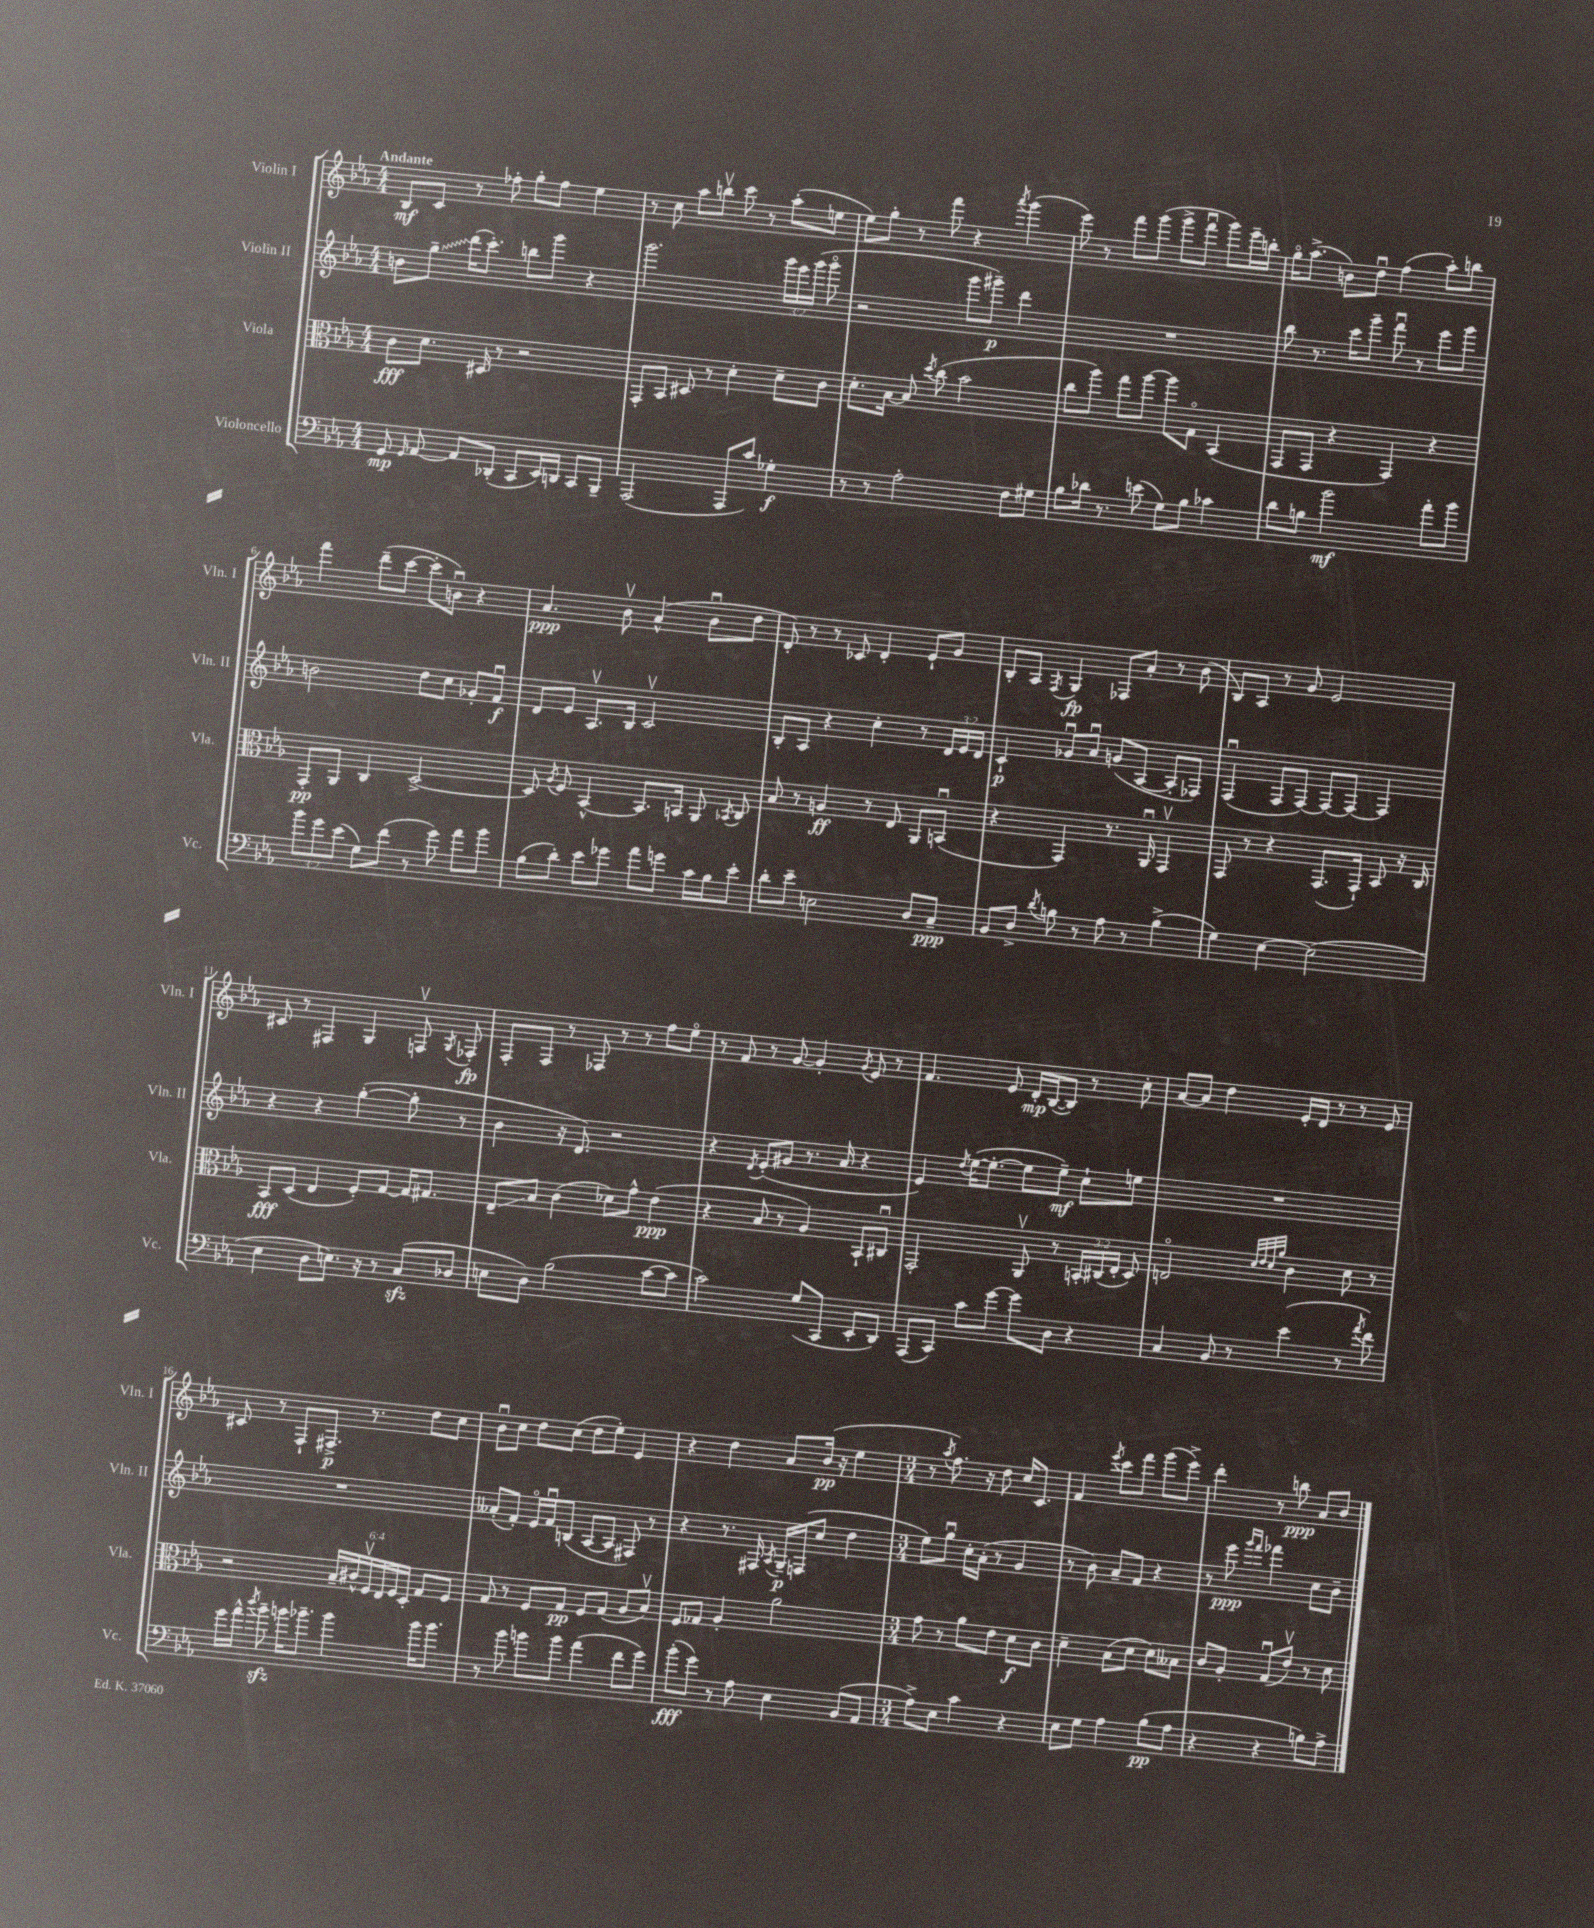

**kern	**kern	**kern	**kern
*staff4	*staff3	*staff2	*staff1
*clefF4	*clefC3	*clefG2	*clefG2
*k[b-e-a-]	*k[b-e-a-]	*k[b-e-a-]	*k[b-e-a-]
*M4/4	*M4/4	*M4/4	*M4/4
8GG/	8c\L	8b\L	8B-/L
16qqGG/	.	.	.
[8AA-/	8.d\J	8gg~\J	8c/J
8AA-/]L	.	(16ddd\LK	8r
.	16D#/	8.ccc'\J)	.
(8DD-'/J	8r	.	8ff-'\
8CC/L	2r	8bb\L	8gg'\L
16EE-/L)	.	8ggg\J	8ff-\J
16DD/JJ	.	.	.
8CC/L	.	4r	4ee-\
8BBB-~/J	.	.	.
=	=	=	=
(2AAA-/	8GG'/L	2.ggg\	8r
.	8BB-/J	.	8cc\
.	8D#/	.	8aa-\L
.	8r	.	8bbv\J
8AAA-/L	4d'\	.	8ccc\
8c/J)	.	.	8r
4G-'\	8d~\L	24ggg\LL	(8aa-'\L
.	.	24eee-\	.
.	.	(24ggg\JJ	.
.	8c\J	8gggo\	8ee\J
=	=	=	=
8r	8.d'\L	2r	8ee-\L)
8r	.	.	8gg'\J
.	[16B-\Jk	.	.
2A-'\	8B-/]	.	8r
.	8qdd/	.	.
.	(8cc\	.	8fff\
.	2b-\	8ggg\L	4r
.	.	8ggg#~\J)	.
.	.	.	8qaaa-/
8F\L	.	4ddd\	(4ggg\
8G#\J	.	.	.
=	=	=	=
8B-\L	8cc\L	1r	8eee-\)
16d-\Jk	8aa-\J)	.	8r
8.r	.	.	.
.	8gg\L	.	8fff\L
(8e\	[8aa-\J	.	(8ggg\J
8G\L)	8aa-\]L	.	8ggg^\L
8B-\J	8Go\J	.	8fffu\J
4c-\	(4BB-/	.	8ggg\L)
.	.	.	16eee-~\L
.	.	.	16bb'\JJ
=	=	=	=
8d\L	8GG/L	8bb-\	16ggo\LK
.	.	.	(8.aa-^\J
8B\J	8GG/J	8.r	.
2b-\	4r	.	8b\L)
.	.	16ccc\LK	.
.	.	8ggg~\J	8ddu\J
.	4GG/)	8fffu\	(4ff\
.	.	8r	.
8a-'\L	4r	8eee-\L	8aa-'\L)
8b-\J	.	8ggg\J	8bb\J
=	=	=	=
12b-\L	8GG'/L	2b\	4fff\
12g\	.	.	.
.	8AA-/J	.	.
(12e-\J	.	.	.
8G\L)	4C/	.	(8ddd~\L
(8f\J	.	.	[8ccc\J
8r	[2D^/	8dd\L	8ccc'\]L
8g\)	.	8cc\J	8bu\J)
8a-\L	.	8g-'/L	4r
8b-\J	.	8fu/J	.
=	=	=	=
(8B-\L	8D/]	8d/L	4.a-/
.	8qA-/	.	.
8d'\J)	8F/	8e-/J	.
8e-\L	[4BB-^^/	8.A-v/L	.
8g-\J	.	.	8b-v\
.	.	16B-/Jk	.
8a-\L	8.BB-/]L	2cv/	(4a-^^/
8g\J	.	.	.
.	16BB/Jk	.	.
16c\LL	8AA-/	.	8b-u\L
16B-\J	.	.	.
.	8qBB-/	.	.
8e-'\J	8C/	.	8dd\J
=	=	=	=
8d'\L	8B-/	8B-'/L	8d'/)
8e-~\J	8r	8A-/J	8r
2E\	4A/	4r	8r
.	.	.	8c-/
.	8r	4cc'\	4d'/
.	8E-/	.	.
8D/L	8AA-/L	8r	8e-`/L
8C~/J	(8BBu/J	24d/LL	8g/J
.	.	24e-/	.
.	.	24d/JJ	.
=	=	=	=
8BB-/L	4r	4c`/	8B-'/L
8D^/J	.	.	8A-/J
8qd/	.	.	8qF/
8B\	4GG/)	8g-u/L	4G/
8r	.	8a-u/J	.
8A-\	8.r	(8g/L	8F-/L
8r	.	[8A-/J	8a-'/J
.	16AA-u/	.	.
(4B^\	4GGv/	8A-'/]L	8r
.	.	8F-/J)	(8b-\
=	=	=	=
4G\)	8GG/	(4Fu/	8B-/L)
.	8r	.	8A-/J
[4E-\	4r	8F/L	8r
.	.	[8F/J)	8g/
(2E-\]	(8.GG/L	8F/_L	2e-/
.	.	8F/_J	.
.	16GG`/Jk)	.	.
.	8BB-/	4F/]	.
.	16r	.	.
.	16C/	.	.
=	=	=	=
4E-\	8BB-/L	4r	8c#/
.	(8D/J	.	8r
8D\L	4E-/	4r	4F#/
8.E\J)	.	.	.
.	8F'/L)	([4gg'\	4G/
16r	.	.	.
8r	[8G/J	.	.
(8C/L	16G/]LK	8gg'\]	8Fv/
.	8.G#/J	.	.
.	.	.	8qG/
8D-/J	.	8r	8F-'/
=	=	=	=
8E\L	8E-~/L	4b-\	8F'/L
8D\J)	8B-/J	.	8F/J
(2B-\	(4c\	16r	8r
.	.	8.d/)	.
.	.	.	8F-/
.	8d-\L)	2r	8r
.	8g^^\J	.	8r
[8c\L	(4e-\	.	8ff\L
8c\]J	.	.	8ee-o\J
=	=	=	=
2c\)	4r	4r	8r
.	.	.	8f/
.	.	8qd/	.
.	8B-/	(8e-'/L	8r
.	8r	8g#/J	[8g/
(8G/L	4A-/)	8.r	4g'/]
8CC/J	.	.	.
.	.	16a-/	.
.	.	.	8qg/
8EE-'/L	8BB-`/L	4r	8e-/
8DD/J)	8C#u/J	.	8r
=	=	=	=
(8AAA-/L	2GG'/	4e-/)	4.f/
8CC/J)	.	.	.
.	.	8qdd/	.
8c\L	.	([16ee-\LK	.
.	.	8.ee-'\_J	.
[8g\J	.	.	8e-/
8g\]L	8AA-v/	8ee-\]L	16d'/LL
.	.	.	([16B-/J
8D\J	8r	8ee-~\J)	8B-/]J)
4r	24BB'/LL	8cc`\L	8r
.	(24C#/	.	.
.	24E-'/JJ	.	.
.	8D/)	8ee\J	8cc'\
=	=	=	=
4C/	2Eo/	1r	[8a-/L
.	.	.	8a-/]J
8BB-/	.	.	4dd\
8r	.	.	.
.	32qqd/LLL	.	.
.	32qqe-/	.	.
.	32qqd/	.	.
.	32qqa-/JJJ	.	.
(4e-\	4c\	.	16e-'/LL
.	.	.	16d/JJ
.	.	.	8r
8r	8d\	.	8r
8qa-/	.	.	.
8f\)	8r	.	8e-/
=	=	=	=
16g\LL	2r	1r	8c#/
16a-^^\JJ	.	.	.
8qdd/	.	.	.
8b-~\	.	.	8r
16b\LK	.	.	8F`/L
8.b-~\J	.	.	.
.	.	.	8.F#^/J
4b-\	24B-~/LL	.	.
.	24c#^^/	.	.
.	.	.	8.r
.	24Fv/	.	.
.	24E-/	.	.
.	24F/	.	.
.	24D'/JJ	.	.
16b-\LK	8G/L	.	8dd\L
8.b-\J	.	.	.
.	8F/J	.	8cc\J
=	=	=	=
8r	8G/	(8a--'/L	8b-u\L
8b-\	8r	8f'/J)	8cc\J
8b\L	8F/L	16e-o/LL	8dd\L
.	.	16fu/J	.
8b\J	8G/J	(8B/J	(8cc\J
(4a-\	8F/L	[8A-/L	8dd\L
.	(8G/J	8A-/]J	8ee-'\J)
8f\L	8A-/L	8F#/)	4e-/
8g\J)	8B-v/J)	8r	.
=	=	=	=
(8b-'\L	8F/L	4r	4r
8g\J)	8G-/J	.	.
8r	4A-'/	8.r	4dd\
8A-\	.	.	.
.	.	16F#/	.
.	.	8qA-/	.
4E-\	2a-\	16G~/LL	8a-/L
.	.	(16F/J	.
.	.	8cc/J	(16b-/Jk
.	.	.	16r
(8BB-/L	.	4dd\	4ee-\
8AA-/J	.	.	.
=	=	=	=
*M3/4	*M3/4	*M3/4	*M3/4
8A-^\L)	8g\	8ee-\L)	8r
.	.	.	8qaa-/
8E-\J	8r	8ggu\J	8.ff\)
4c\	8a-\L	16cc'\LL	.
.	.	(16a-'\JJ	16r
.	8e-\J	8r	8dd\
4r	8d\L	4g/	16cc/LK
.	.	.	8.c/J
.	8c\J	.	.
=	=	=	=
8E-\L	4d~\	8r	4f/
8G\J	.	8b-\)	.
.	.	.	8qeee-/
4A-\	(8B-\L	8a-~/L	8ccc\L
.	8d\J	8f/J	8fff\J
(8B-\L	8d\L)	4r	(8ggg\L
8A-\J	8B--\J	.	8eee-^\J)
=	=	=	=
4r	8c/L	8r	4ddd'\
.	8A-'/J	8eee-\	.
.	.	16qqggg/LL	.
.	.	16qqfff/JJ	.
4r	(8Gu/L	4fff-\	8r
.	8e-v/J)	.	8bb\
8B\L)	8r	8cc\L	8a-/L
8A-^\J	8d\	8b-~\J	8b-/J
==	==	==	==
*-	*-	*-	*-
